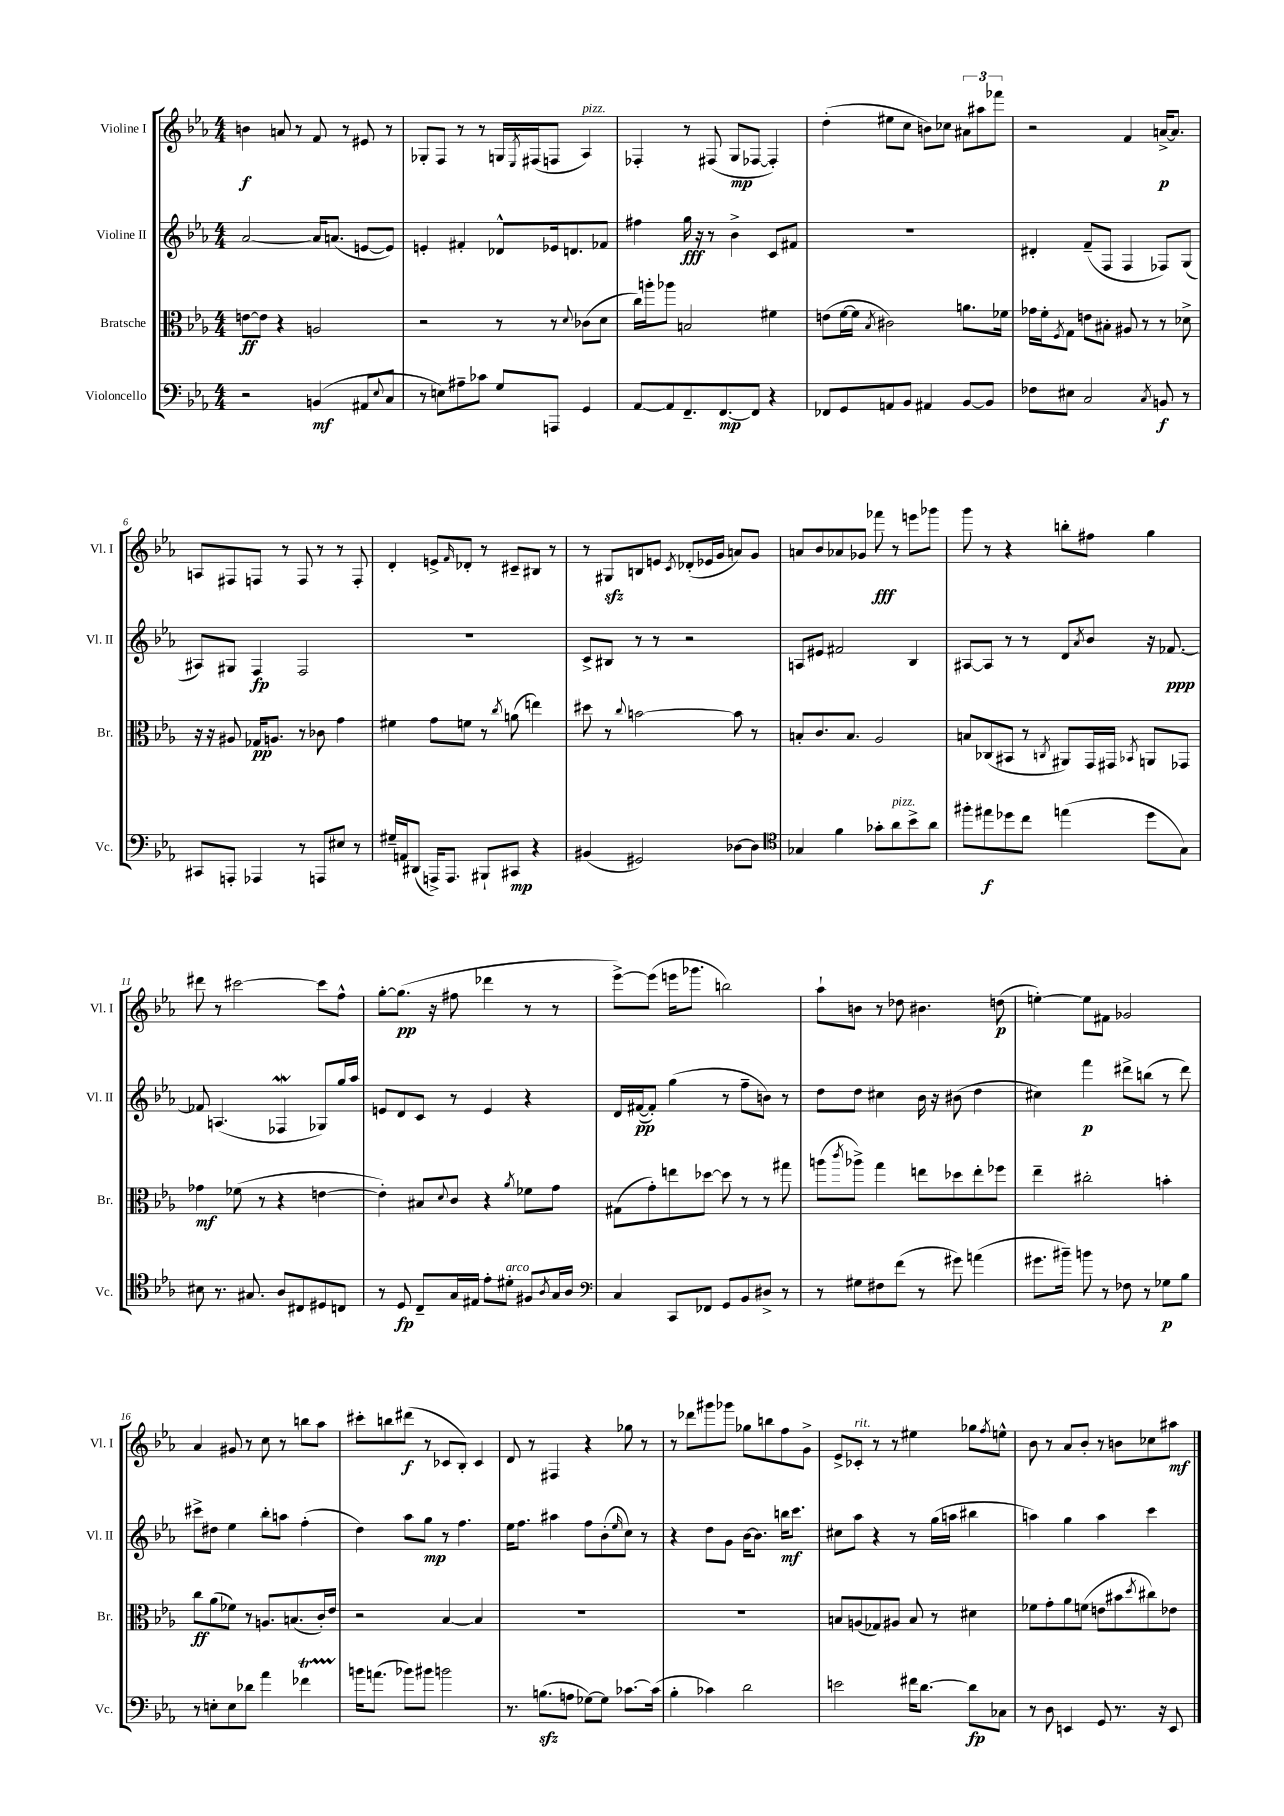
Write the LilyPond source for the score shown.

<<
\new StaffGroup <<
\new Staff = "s0" \with { instrumentName = "Violine I" shortInstrumentName = "Vl. I" } {
    \clef treble \key ees \major \numericTimeSignature \time 4/4
    b'4\f a'8 r8 f'8 r8 eis'8 r8 |
    ges8-. f8 r8 r8 g16 \acciaccatura { ees8 } fis16( f8 aes4^\markup { \italic "pizz." }) |
    fes4-. r8 fis8( g8\mp fes8~ fes4-.) |
    d''4-.( eis''8 c''8 b'8) ces''8 \tuplet 3/2 { ais'8 ais''8 fes'''8 } |
    r2 f'4 a'16~->\p a'8. |
    a8 fis8 f8 r8 f8 r8 r8 f8-. |
    d'4-. e'8-> \grace { f'16 } des'8-. r8 cis'8-- bis8 r8 |
    r8 gis8\sfz b8 e'8 \acciaccatura { c'8 } des'8-.( ees'16 g'16 a'8) g'8 |
    a'8 bes'8 aes'8 ges'8 fes'''8\fff r8 e'''8 ges'''8 |
    g'''8 r8 r4 b''8-. fis''8 g''4 |
    dis'''8 r8 cis'''2~ cis'''8 f''8-^ |
    g''8~-. g''8.\pp( r16 fis''8 des'''4 r8 r8 |
    ees'''8~->) ees'''8( e'''16 ges'''8. b''2) |
    aes''8-! b'8 r8 des''8 bis'4. d''8\p( |
    e''4~-.) e''8 fis'8 ges'2 |
    aes'4 gis'8 r8 c''8 r8 b''8 aes''8 |
    cis'''8-. b''8 dis'''8\f( r8 ces'8 bes8-.) ces'4 |
    d'8 r8 fis4 r4 ges''8 r8 |
    r8 des'''8 gis'''8 ges'''8 ges''8 b''8 f''8 g'8-> |
    ees'8-> ces'8-.^\markup { \italic "rit." } r8 r8 eis''4 ges''8 \acciaccatura { f''8 } e''8-^ |
    bes'8 r8 aes'8 bes'8-. r8 b'8 ces''8 ais''8\mf \bar "|." |
}
\new Staff = "s1" \with { instrumentName = "Violine II" shortInstrumentName = "Vl. II" } {
    \clef treble \key ees \major \numericTimeSignature \time 4/4
    aes'2~ aes'16 a'8.( e'8~ e'8) |
    e'4-. fis'4-. des'8-^ ees'16 d'8. fes'8 |
    fis''4 g''16\fff r16 r8 bes'4-> c'8 fis'8 |
    R1 |
    dis'4-. f'8--( f8 f4 fes8) g8( |
    ais8) gis8 f4\fp f2 |
    R1 |
    c'8-> bis8 r8 r8 r2 |
    a8 eis'8 fis'2 bes4 |
    ais8~ ais8 r8 r8 d'8 \acciaccatura { aes'8 } bes'8 r16 fes'8.~\ppp |
    fes'8 a4.( fes4\mordent ges8) g''16 aes''16 |
    e'8 d'8 c'8 r8 e'4 r4 |
    d'16 fis'16~\pp( fis'8-.) g''4( r8 f''8-- b'8) r8 |
    d''8 d''8 cis''4 bes'16 r16 bis'8( d''4 |
    cis''4) f'''4\p dis'''8-> b''8( r8 dis'''8) |
    cis'''8-> dis''8 ees''4 bes''8-. a''8 f''4-.( |
    d''4) aes''8 g''8\mp r8 f''4. |
    ees''16 f''8. ais''4 f''8 bes'8-.( \grace { ees''16 } c''8) r8 |
    r4 d''8 g'8 bes'16~ bes'8. b''16\mf c'''8. |
    cis''8 aes''8 r4 r8 g''16( a''16 bis''4 |
    a''4) g''4 a''4 c'''4 \bar "|." |
}
\new Staff = "s2" \with { instrumentName = "Bratsche" shortInstrumentName = "Br." } {
    \clef alto \key ees \major \numericTimeSignature \time 4/4
    e'8~\ff e'8 r4 a2 |
    r2 r8 r8 \appoggiatura { d'8 } ces'8( d'8 |
    c''16) a''16-. aes''8 b2 fis'4 |
    e'8( f'16~ f'16 \acciaccatura { bes8 } cis'2) a'8. fes'16 |
    ges'16 f'16-. \acciaccatura { f8 } g8 e'8 bis8-. ais8 r8 r8 des'8-> |
    r16 r16 ais8 ges16\pp a8. r8 ces'8 g'4 |
    fis'4 g'8 f'8 r8 \acciaccatura { c''8 } a'8( e''4) |
    dis''8 r8 \appoggiatura { c''8 } b'2~ b'8 r8 |
    b8-. c'8. b8. aes2 |
    b8 ces8( bis,8 r8 \acciaccatura { c8 } ais,8) g,16 gis,16 \acciaccatura { bes,8 } a,8 ges,8 |
    ges'4\mf fes'8( r8 r4 e'4~ |
    e'4-.) bis8 \appoggiatura { d'8 } c'8 r4 \acciaccatura { aes'8 } fes'8 g'8 |
    gis8( g'8-.) e''8 des''8~ des''8 r8 r8 gis''8 |
    a''8( \acciaccatura { c'''8 } aes''8->) g''4 e''8 des''8 e''8-. fes''8 |
    ees''4-- cis''2-. b'4-. |
    c''8\ff aes'8( fes'8) r8 a8. b8.( c'16-.) ees'16 |
    r2 bes4~ bes4 |
    R1 |
    R1 |
    b8 a8( ges8) ais8 b8 r8 dis'4 |
    fes'8 g'8-. aes'8 f'8( e'8 bis'8 \acciaccatura { d''8 } cis''8) ees'8 \bar "|." |
}
\new Staff = "s3" \with { instrumentName = "Violoncello" shortInstrumentName = "Vc." } {
    \clef bass \key ees \major \numericTimeSignature \time 4/4
    r2 b,4\mf( ais,8 \appoggiatura { ees8 } c8 |
    r8 e8) ais8-- ces'8 g8 a,,8 g,4 |
    aes,8~ aes,8 f,8.-- f,8.~\mp f,8 r4 |
    fes,8 g,8 a,8 bes,8 ais,4 bes,8~ bes,8 |
    fes8 eis8 c2 \acciaccatura { c8 } b,8\f r8 |
    cis,8 a,,8-. aes,,4 r8 a,,8 eis8 r8 |
    gis16-- a,16 dis,8( a,,16->) a,,8. bis,,8-! cis,8\mp r4 |
    bis,4( gis,2) des8~ des8 |
    \clef tenor ges4 f'4 ges'8-. aes'8^\markup { \italic "pizz." } bes'8-> aes'8 |
    fis''8-. eis''8\f des''8 c''8 e''4( des''8 g8) |
    bis8 r8. gis8. aes8 cis8 dis8 c8 |
    r8 d8\fp c8-- g16 eis16 ees'8-. dis'8-.^\markup { \italic "arco" } fis8 \acciaccatura { aes8 } g16 aes16 |
    \clef bass c4 c,8 fes,8 g,8 bes,8 dis8-> r8 |
    r8 gis8 fis8 f'8( r8 gis'8) a'4( |
    gis'8. bis'16--) b'8 r8 fes8 r8 ges8\p bes8 |
    r8 e8-. e8 des'8 aes'4 fes'4\startTrillSpan |
    b'16\stopTrillSpan a'8.( bes'8) bis'8 b'2 |
    r8. b8.\sfz( a8 ges8~) ges8 ces'8.~ ces'16( |
    bes4-. ces'4) d'2 |
    e'2 fis'16 d'8.~ d'8\fp ces8 |
    r8 d8 e,4 g,8 r8. r16 e,8 \bar "|." |
}
>>
>>
